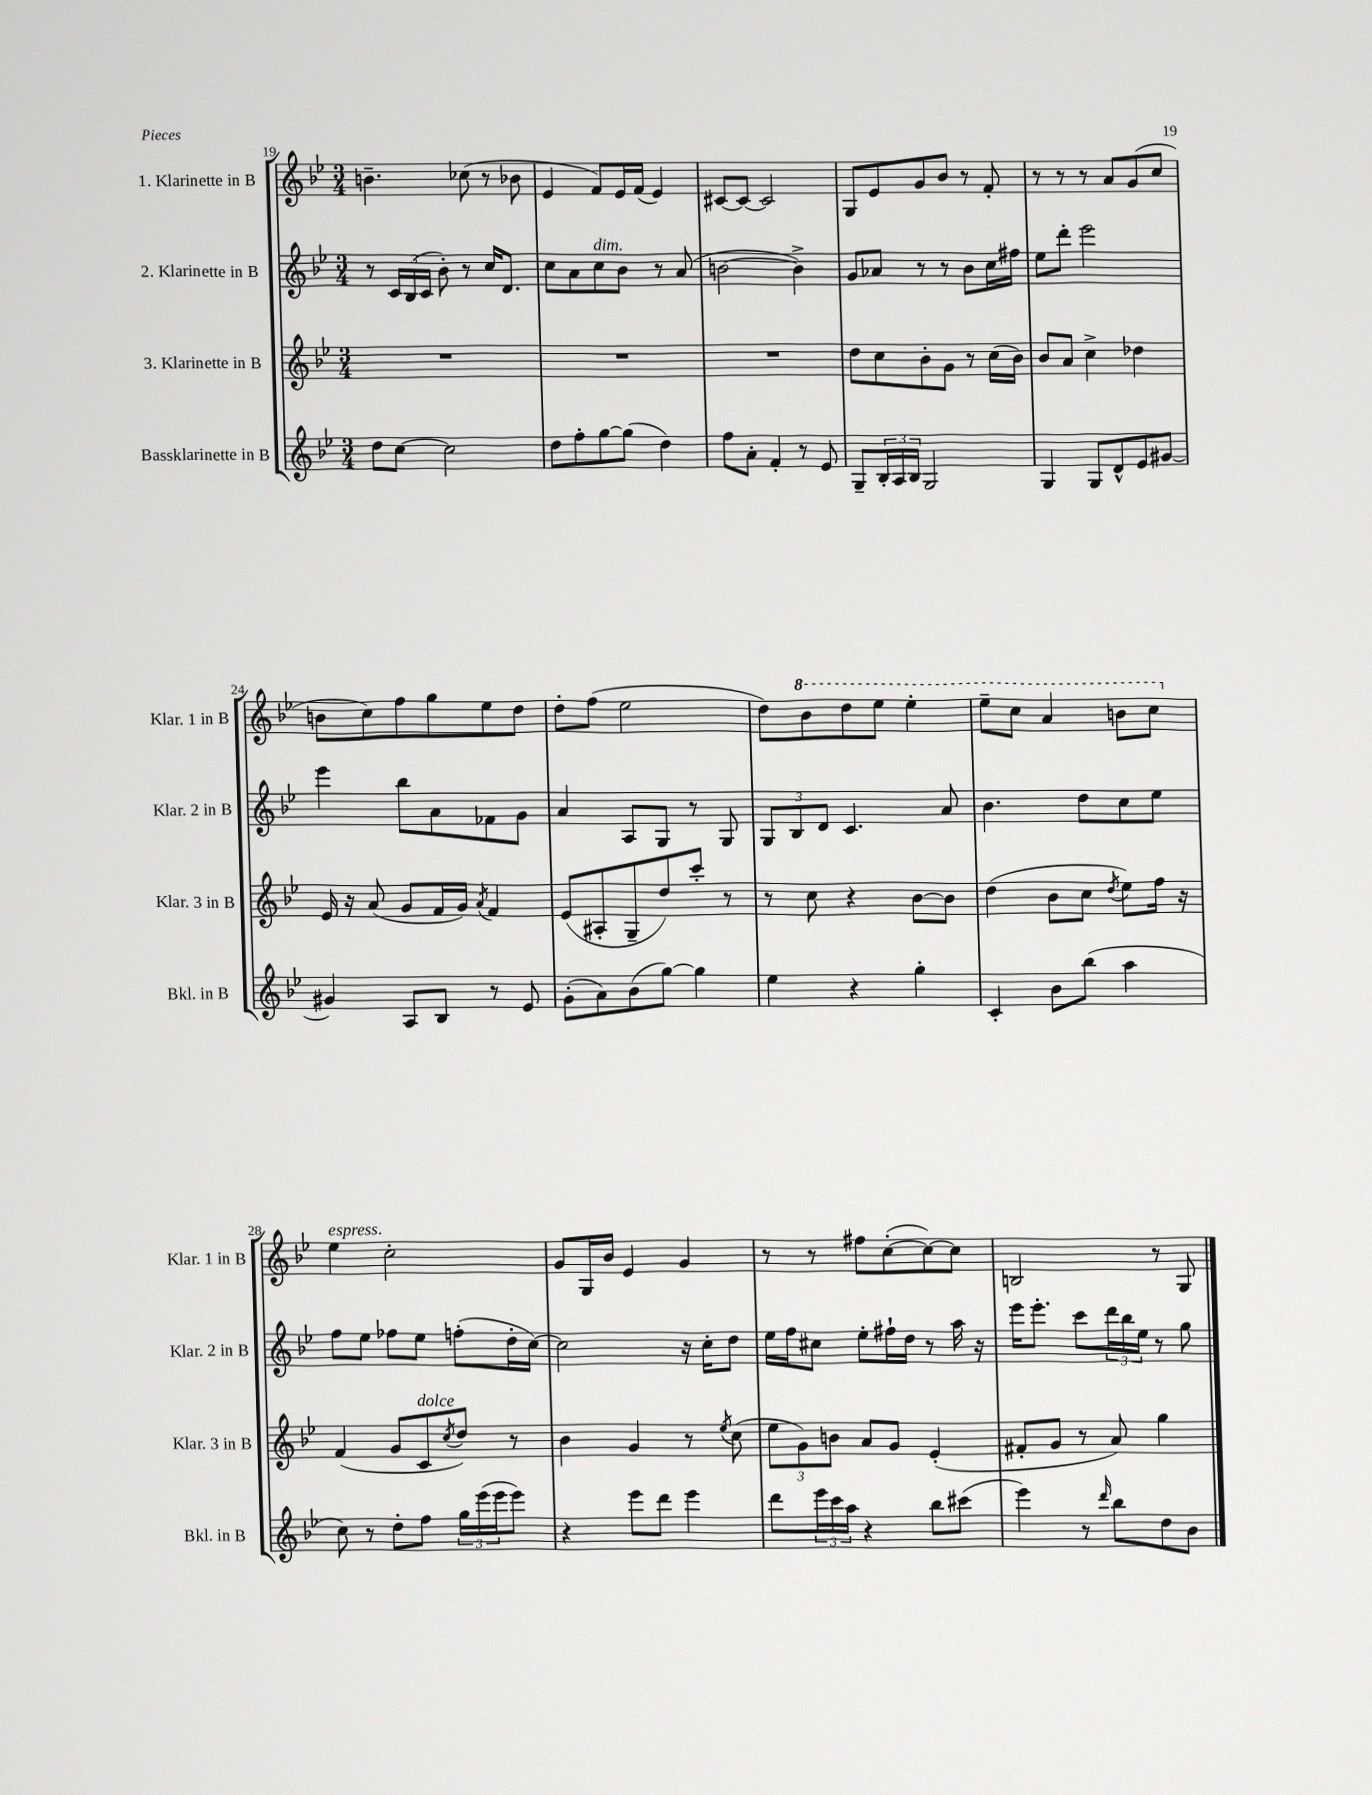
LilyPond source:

<<
\new StaffGroup <<
\new Staff = "s0" \with { instrumentName = "1. Klarinette in B" shortInstrumentName = "Klar. 1 in B" } {
    \clef treble \key bes \major \numericTimeSignature \time 3/4
    b'4.-- ces''8( r8 bes'8 |
    ees'4 f'8) ees'16 f'16( ees'4) |
    cis'8~ cis'8~ cis'2 |
    g8 ees'8 g'8 bes'8 r8 f'8-. |
    r8 r8 r8 a'8 g'8( c''8 |
    b'8 c''8) f''8 g''8 ees''8 d''8 |
    d''8-. f''8( ees''2 |
    d''8) \ottava #1 bes''8 d'''8 ees'''8 ees'''4-. |
    ees'''8-- c'''8 a''4 b''8 c'''8 \ottava #0 |
    ees''4^\markup { \italic "espress." } c''2-. |
    g'8 g16 bes'16 ees'4 g'4 |
    r8 r8 fis''8 c''8~-.( c''8~) c''8 |
    b2 r8 g8 \bar "|." |
}
\new Staff = "s1" \with { instrumentName = "2. Klarinette in B" shortInstrumentName = "Klar. 2 in B" } {
    \clef treble \key bes \major \numericTimeSignature \time 3/4
    r8 \tuplet 3/2 { c'16 bes16( c'16 } bes'8-.) r8 c''16 d'8. |
    c''8 a'8 c''8^\markup { \italic "dim." } bes'8 r8 a'8( |
    b'2~ b'4->) |
    g'8 aes'8 r8 r8 bes'8 c''16 fis''16 |
    ees''8 d'''8-. ees'''2 |
    ees'''4 bes''8 a'8 fes'8 g'8 |
    a'4 a8 g8 r8 g8 |
    \tuplet 3/2 { g8 bes8 d'8 } c'4. a'8 |
    bes'4. d''8 c''8 ees''8 |
    f''8 ees''8 fes''8 ees''8 f''8-.( d''16-. c''16~) |
    c''2 r16 c''16-. d''8 |
    ees''16 f''16 cis''8 ees''8-. fis''16-! d''16 r8 a''16 r16 |
    ees'''16 ees'''8.-. c'''8 \tuplet 3/2 { d'''16 bes''16 ees''16 } r8 g''8 \bar "|." |
}
\new Staff = "s2" \with { instrumentName = "3. Klarinette in B" shortInstrumentName = "Klar. 3 in B" } {
    \clef treble \key bes \major \numericTimeSignature \time 3/4
    R2. |
    R2. |
    R2. |
    d''8 c''8 bes'8-. g'8 r8 c''16( bes'16) |
    bes'8 a'8 c''4-> des''4 |
    ees'16 r16 a'8( g'8 f'16 g'16) \acciaccatura { a'8 } f'4 |
    ees'8( ais8-. g8-- d''8) c'''8-. r8 |
    r8 c''8 r4 bes'8~ bes'8 |
    d''4( bes'8 c''8 \acciaccatura { d''8 } ees''8) f''16 r16 |
    f'4( g'8 c'8^\markup { \italic "dolce" } \acciaccatura { c''8 } d''8) r8 |
    bes'4 g'4 r8 \acciaccatura { ees''8 } c''8( |
    \tuplet 3/2 { ees''8 g'8) b'8 } a'8 g'8 ees'4-.( |
    fis'8-. g'8 r8 a'8) g''4 \bar "|." |
}
\new Staff = "s3" \with { instrumentName = "Bassklarinette in B" shortInstrumentName = "Bkl. in B" } {
    \clef treble \key bes \major \numericTimeSignature \time 3/4
    d''8 c''8~ c''2 |
    d''8 f''8-. g''8~ g''8( d''4) |
    f''8 a'8-. f'4-. r8 ees'8 |
    g8-- \tuplet 3/2 { bes16-. a16 bes16 } g2 |
    g4 g8 d'8-^ ees'8 gis'8~ |
    gis'4 a8 bes8 r8 ees'8 |
    g'8-.( a'8) bes'8( g''8~) g''4 |
    ees''4 r4 g''4-. |
    c'4-. bes'8 bes''8( a''4 |
    c''8) r8 d''8-. f''8 \tuplet 3/2 { g''16 ees'''16( ees'''16 } ees'''8) |
    r4 ees'''8 d'''8 ees'''4 |
    d'''8 \tuplet 3/2 { ees'''16 c'''16 a''16 } r4 bes''8 cis'''8( |
    ees'''4) r8 \grace { d'''16 } bes''8 d''8 bes'8 \bar "|." |
}
>>
>>
\layout { \context { \Score currentBarNumber = #19 } }
